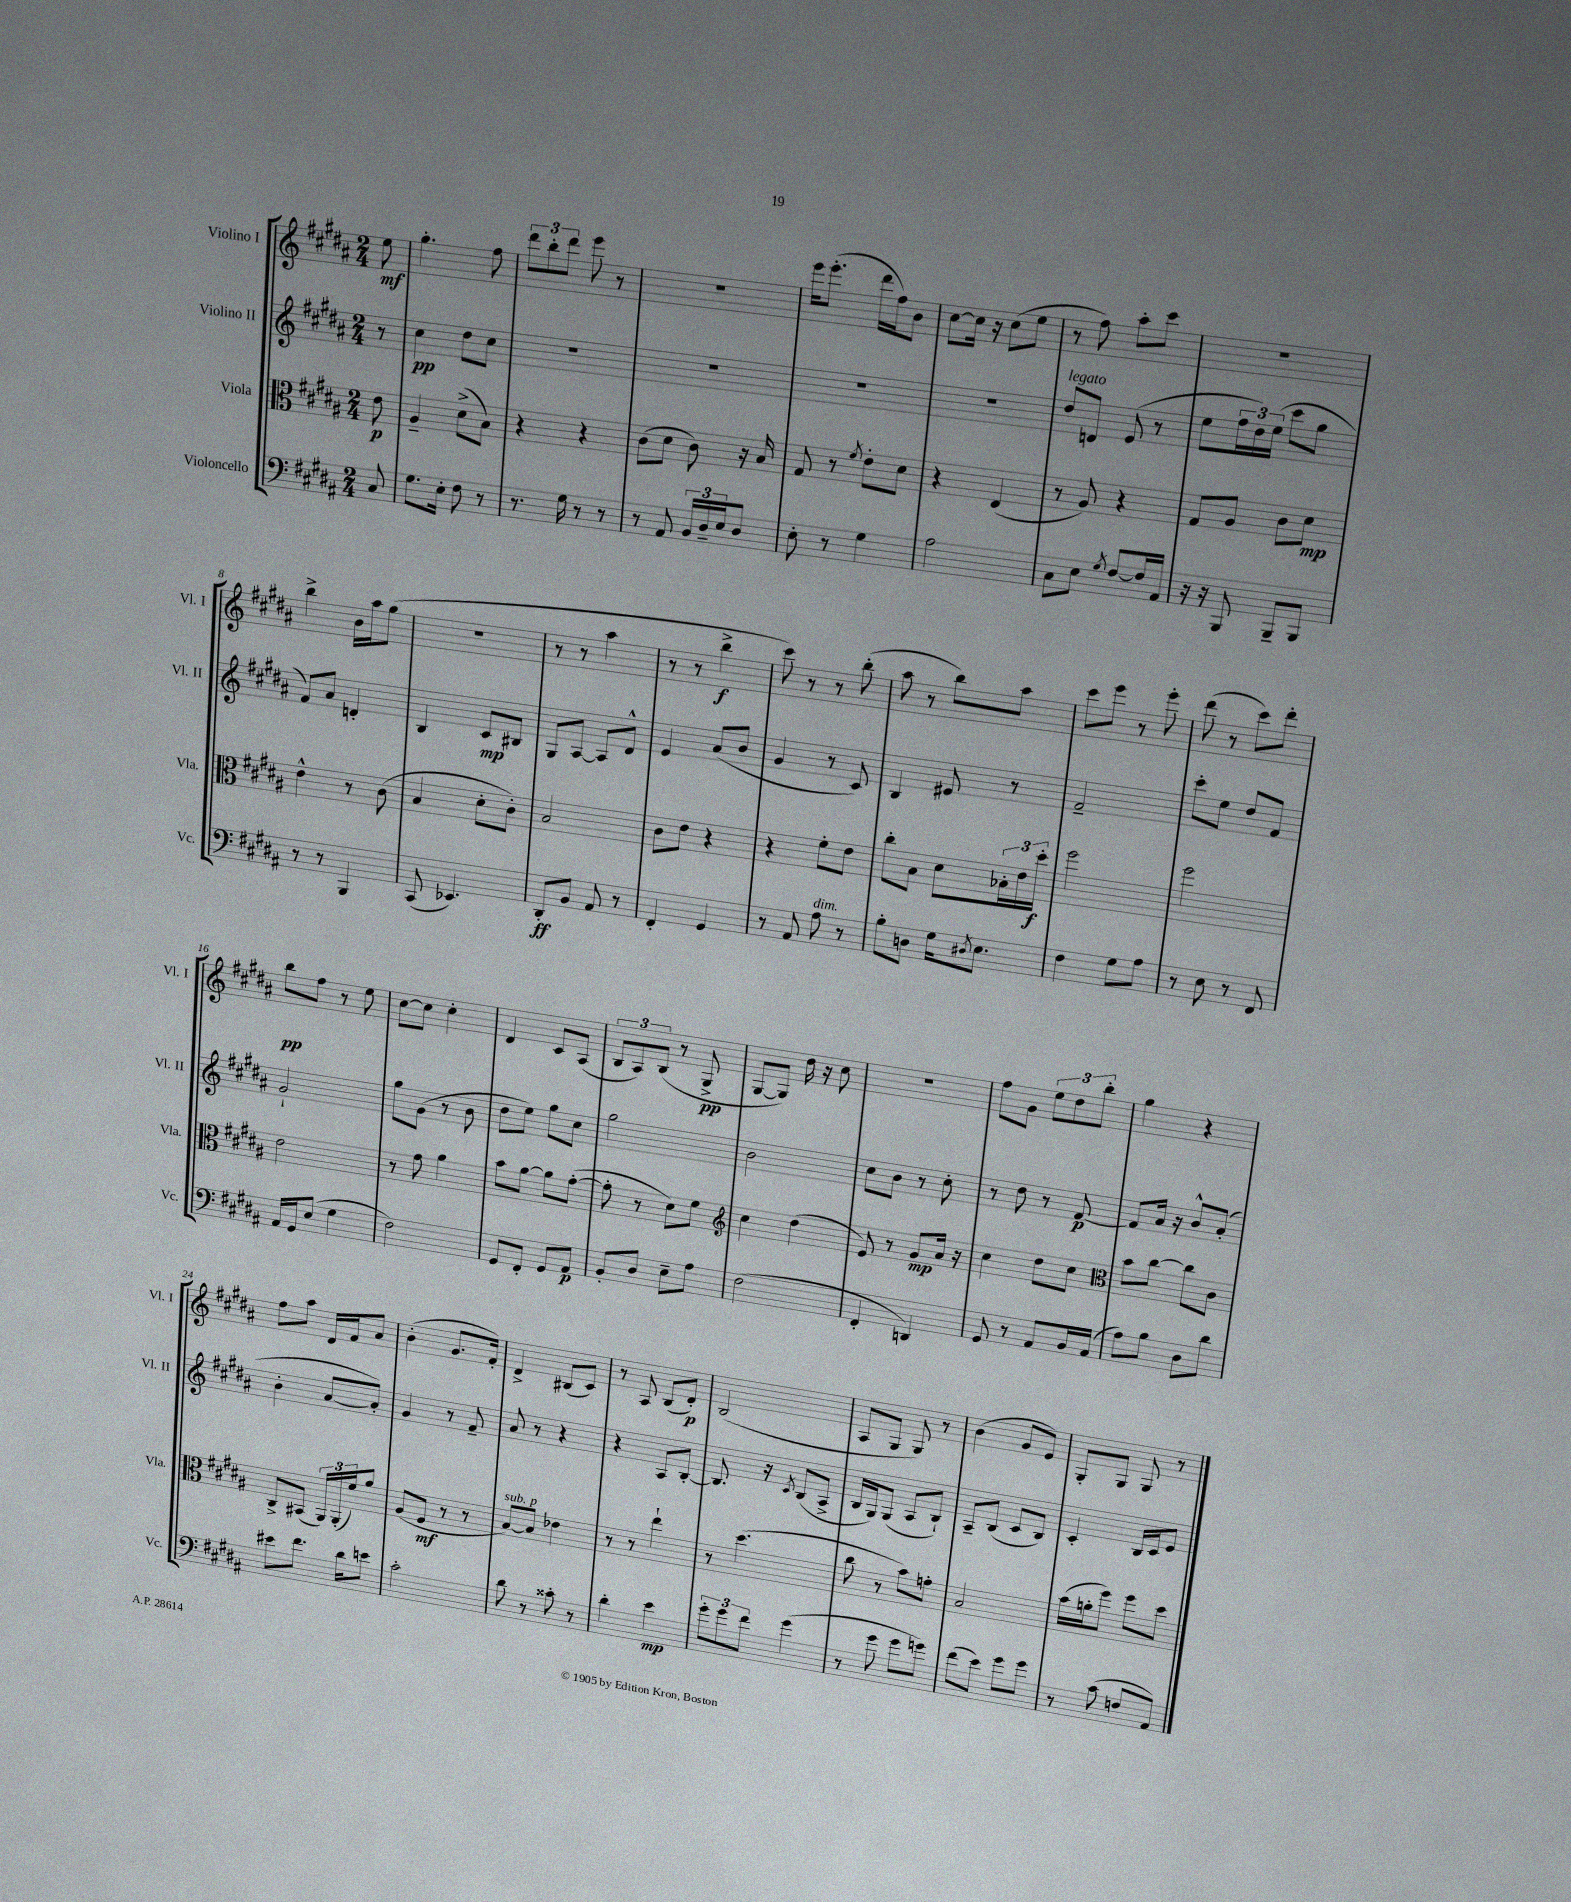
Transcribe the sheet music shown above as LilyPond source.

<<
\new StaffGroup <<
\new Staff = "s0" \with { instrumentName = "Violino I" shortInstrumentName = "Vl. I" } {
    \clef treble \key b \major \numericTimeSignature \time 2/4 \partial 8
    e''8\mf |
    gis''4.-. fis''8 |
    \tuplet 3/2 { dis'''8 b''8-. dis'''8 } e'''8 r8 |
    r2 |
    e'''16 e'''8.-.( dis'''16 fis''16) b'8 |
    cis''8~ cis''16 r16 cis''8( e''8 |
    r8 fis''8) ais''8-. cis'''8 |
    r2 |
    b''4-> b'16 ais''16 gis''8( |
    r2 |
    r8 r8 ais''4 |
    r8 r8 b''4->\f |
    cis'''8) r8 r8 b''8-.( |
    ais''8 r8 b''8) ais''8 |
    cis'''8 e'''8 r8 e'''8-. |
    dis'''8( r8 cis'''8) dis'''8-. |
    b''8\pp fis''8 r8 e''8 |
    cis''8~ cis''8 cis''4-. |
    dis'4 cis'8 ais8( |
    \tuplet 3/2 { b8 ais8) b8( } r8 gis8->\pp |
    gis8~ gis8) dis''16 r16 cis''8 |
    R2 |
    fis''8 gis'8 \tuplet 3/2 { e''8 dis''8 b''8-. } |
    gis''4 r4 |
    fis''8 ais''8 dis'16 fis'16 ais'8 |
    b'4-.( gis'8. fis'16-.) |
    dis'4-> bis8( cis'8) |
    r8 ais8 b8( dis'8-.\p) |
    b2( |
    ais8 gis8 gis8) r8 |
    b'4( gis'8 e'8) |
    gis8-. gis8 gis8 r8 \bar "|." |
}
\new Staff = "s1" \with { instrumentName = "Violino II" shortInstrumentName = "Vl. II" } {
    \clef treble \key b \major \numericTimeSignature \time 2/4 \partial 8
    r8 |
    cis''4\pp dis''8 cis''8 |
    R2 |
    R2 |
    R2 |
    r2 |
    dis''8^\markup { \italic "legato" } d'8 e'8( r8 |
    e''8 \tuplet 3/2 { fis''16 dis''16) e''16( } cis'''8 gis''8 |
    fis'8) ais'8 d'4-. |
    b4 cis'8\mp bis8 |
    gis8 ais8~ ais8 dis'8-^ |
    e'4 ais'8( b'8 |
    gis'4 r8 cis'8) |
    b4 eis'8 r8 |
    fis'2-- |
    cis'''8-. e''8 dis''8 fis'8 |
    gis'2-! |
    gis''8 gis'8( r8 b'8 |
    dis''8 e''8) gis''8 cis''8 |
    gis''2 |
    b'2 |
    cis''8 b'8 r8 cis''8-. |
    r8 dis''8 r8 fis'8~\p |
    fis'8 ais'16 r16 b'8-^ ais'8-.( |
    b'4-. ais'8~ ais'8-.) |
    gis'4 r8 fis'8-- |
    ais'8 r8 r4 |
    r4 ais8 b8~-. |
    b8. r16 \acciaccatura { cis'8 } b8( ais8-> |
    b16 gis16) gis8( ais8 b8-!) |
    ais8-- b8( cis'8 b8) |
    cis'4-. b16 cis'16 e'8 \bar "|." |
}
\new Staff = "s2" \with { instrumentName = "Viola" shortInstrumentName = "Vla." } {
    \clef alto \key b \major \numericTimeSignature \time 2/4 \partial 8
    e'8\p |
    ais4-- dis'8->( b8) |
    r4 r4 |
    cis'8( dis'8 cis'8) r16 b16 |
    gis8 r8 \acciaccatura { fis'8 } e'8-. dis'8 |
    r4 e4( |
    r8 ais8) r4 |
    gis8 ais8 cis'8 dis'8\mp |
    e'4-^ r8 cis'8( |
    b4 dis'8-. cis'8-.) |
    b2 |
    cis'8 e'8 r4 |
    r4 fis'8-. e'8 |
    cis''8-. b8 dis'8 \tuplet 3/2 { bes16-. e'16 dis''16-.\f } |
    fis''2 |
    fis''2 |
    e'2 |
    r8 gis'8 ais'4 |
    b'8 ais'8~ ais'8 gis'8~-.( |
    gis'8-. r8 dis'8) fis'8 |
    \clef treble cis''4 dis''4( |
    e'8) r8 gis'8\mp ais'16 r16 |
    cis''4 dis''8 cis''8 |
    \clef alto b'8 cis''8~ cis''8 cis'8 |
    cis8-> bis,8( \tuplet 3/2 { ais,16) ais,16-.( fis'16) } ais'8 |
    ais8( fis8\mf r8 r8 |
    b8~^\markup { \italic "sub. p" }) b8 ees'4 |
    r8 r8 e''4-! |
    r8 dis''4.( |
    cis''8 r8 b'8) g'8-. |
    b2 |
    b'16( a'16-. fis''8) fis''8 dis''8 \bar "|." |
}
\new Staff = "s3" \with { instrumentName = "Violoncello" shortInstrumentName = "Vc." } {
    \clef bass \key b \major \numericTimeSignature \time 2/4 \partial 8
    cis8 |
    gis8. e16-. fis8 r8 |
    r8. gis16 r8 r8 |
    r8 ais,8 \tuplet 3/2 { b,16 dis16-- e16 } dis8 |
    e8-. r8 gis4 |
    ais2 |
    cis8 e8 \acciaccatura { gis8 } fis8~ fis16 ais,16 |
    r16 r16 b,,8 b,,8-- b,,8 |
    r8 r8 b,,4 |
    cis,8( ees,4.) |
    dis,8-.\ff b,8 ais,8 r8 |
    fis,4-. gis,4 |
    r8 ais,8 ais8^\markup { \italic "dim." } r8 |
    b8-. d8 gis16 \acciaccatura { dis8 } e8. |
    fis4 gis8 ais8 |
    r8 e8 r8 fis,8 |
    ais,16 gis,16 e8( gis4 |
    fis2) |
    gis,8 fis,8-. gis,8 ais,8\p |
    b,8-. dis8 e8-- ais8 |
    fis2( |
    fis,4-. d,4) |
    gis,8 r8 ais,8 b,16 ais,16( |
    ais8) b8 dis8 dis'8 |
    eis'8 fis'8. dis'16 e'8 |
    cis'2-. |
    dis'8 r8 cisis'8-. r8 |
    dis'4-. e'4\mp |
    \tuplet 3/2 { gis'8-. gis'8 fis'8 } gis'4( |
    r8 gis'8 gis'8 g'8) |
    fis'8( e'8) gis'8 gis'8 |
    r8 cis'8( f8 ais,8) \bar "|." |
}
>>
>>
